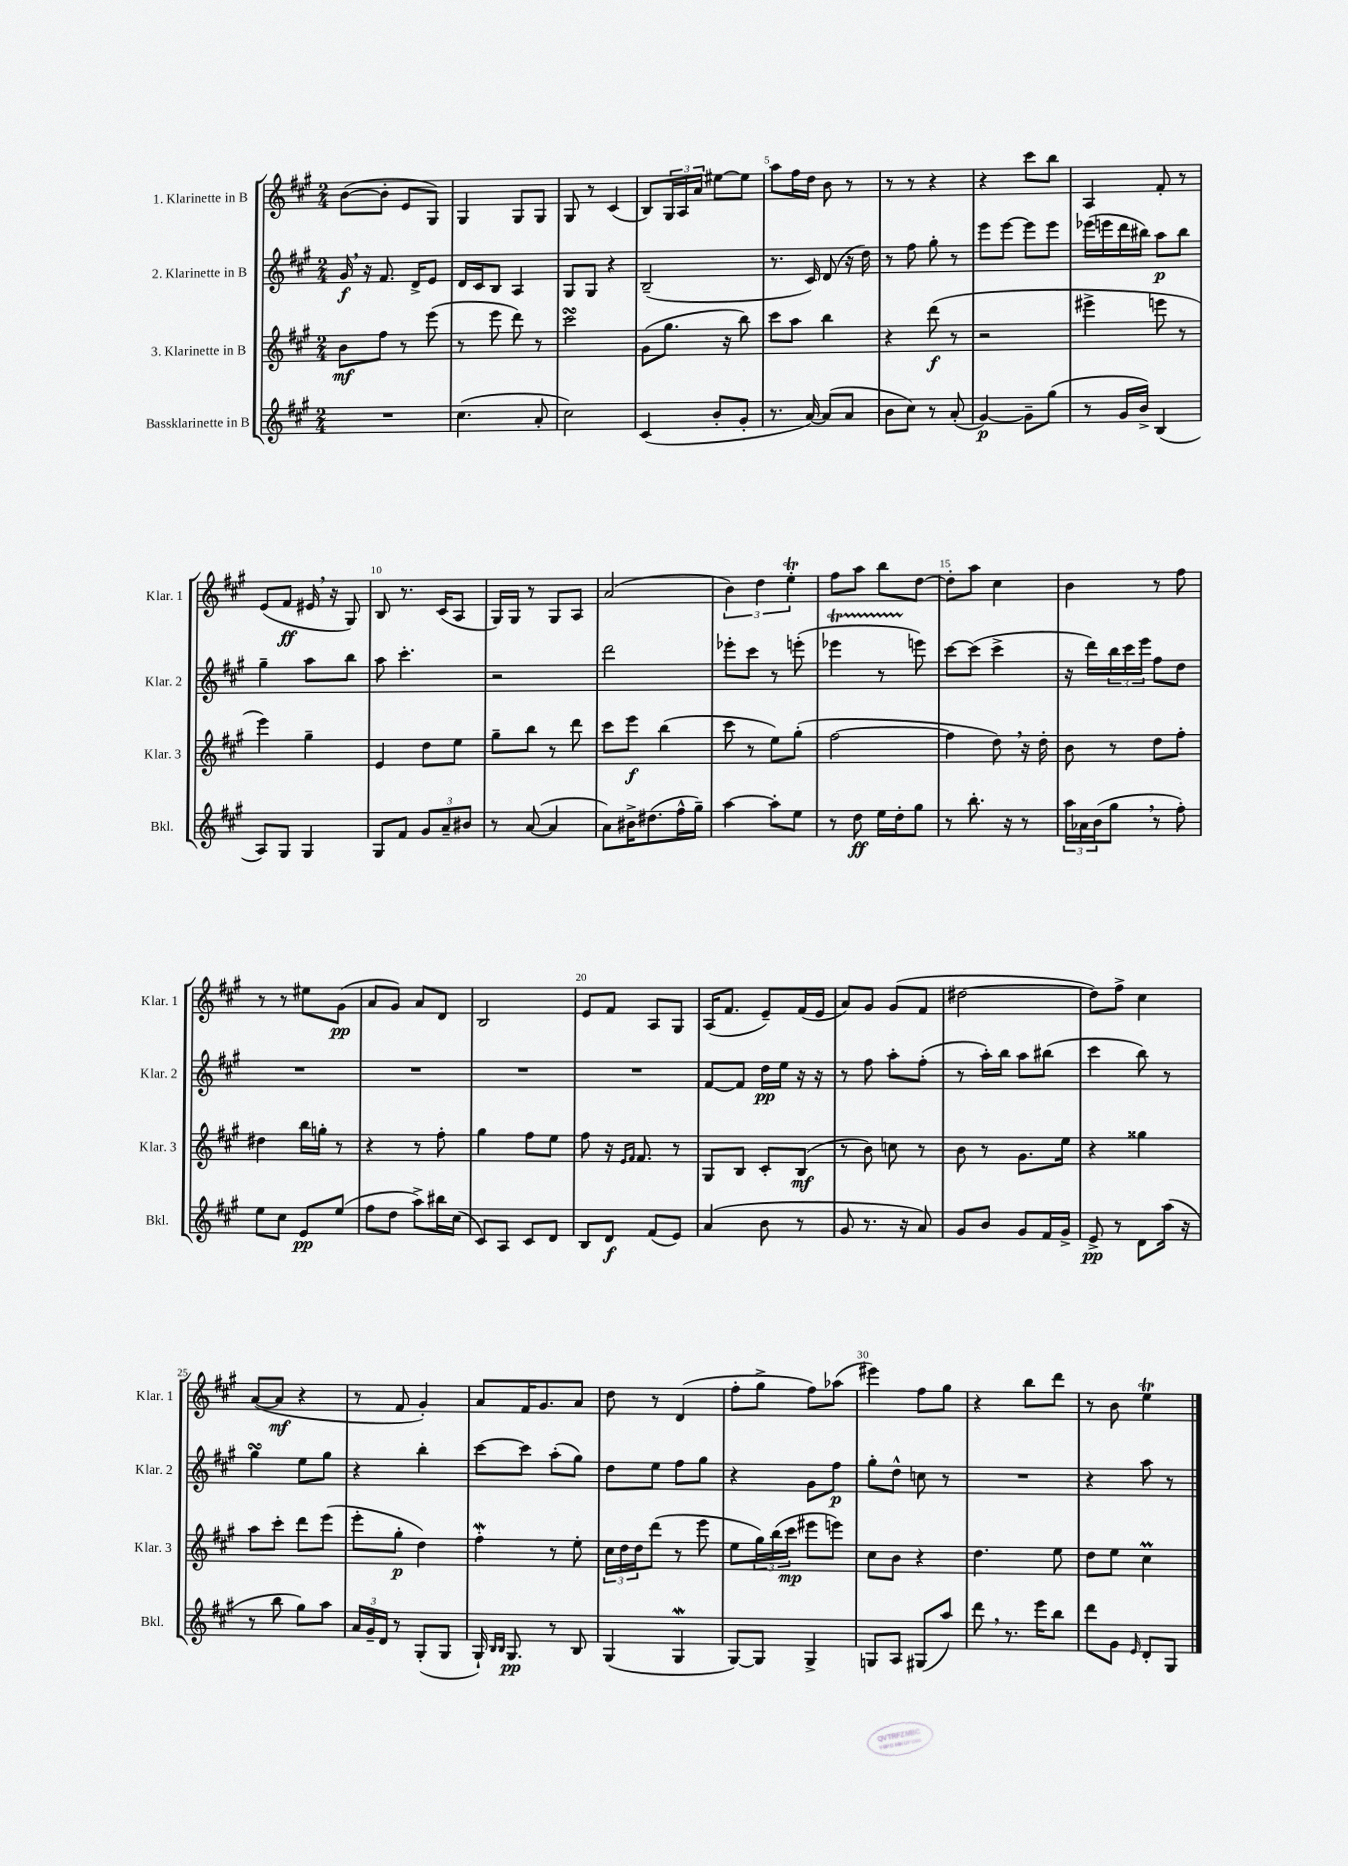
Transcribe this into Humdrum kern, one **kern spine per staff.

**kern	**dynam	**kern	**dynam	**kern	**dynam	**kern	**dynam
*part4	*part4	*part3	*part3	*part2	*part2	*part1	*part1
*staff4	*staff4	*staff3	*staff3	*staff2	*staff2	*staff1	*staff1
*I"Bassklarinette in B	*	*I"3. Klarinette in B	*	*I"2. Klarinette in B	*	*I"1. Klarinette in B	*
*I'Bkl.	*	*I'Klar. 3	*	*I'Klar. 2	*	*I'Klar. 1	*
*clefG2	*	*clefG2	*	*clefG2	*	*clefG2	*
*k[f#c#g#]	*	*k[f#c#g#]	*	*k[f#c#g#]	*	*k[f#c#g#]	*
*M2/4	*	*M2/4	*	*M2/4	*	*M2/4	*
=1	=1	=1	=1	=1	=1	=1	=1
2r	.	8b\L	mf	16g#,/	f	([8b\L	.
.	.	.	.	16r	.	.	.
.	.	8ff#\J	.	8.f#/	.	8b'\J]	.
.	.	8r	.	.	.	8e/L	.
.	.	.	.	16d^/KL	.	.	.
.	.	(8eee\	.	8e/J	.	8G#/J)	.
=2	=2	=2	=2	=2	=2	=2	=2
(4.cc#\	.	8r	.	16d/LL	.	4G#/	.
.	.	.	.	16c#/J	.	.	.
.	.	8eee\	.	8B/J	.	.	.
.	.	8ddd\)	.	4A/	.	8G#/L	.
8a'/	.	8r	.	.	.	8G#/J	.
=3	=3	=3	=3	=3	=3	=3	=3
2cc#\)	.	2ccc#sSsS\	.	8G#/L	.	8G#/	.
.	.	.	.	8G#/J	.	8r	.
.	.	.	.	4r	.	(4c#/	.
=4	=4	=4	=4	=4	=4	=4	=4
(4c#/	.	(8g#\L	.	(2B~/	.	8B/L)	.
.	.	8.gg#\J	.	.	.	24G#/L	.
.	.	.	.	.	.	24A/	.
.	.	.	.	.	.	24a/JJ	.
8b'/L	.	.	.	.	.	[8ee#X\L	.
.	.	16r	.	.	.	.	.
8g#'/J	.	8bb\)	.	.	.	8ee#\J]	.
=5	=5	=5	=5	=5	=5	=5	=5
8.r	.	8ccc#\L	.	8.r	.	8aa\L	.
.	.	8aa\J	.	.	.	16ff#\L	.
[16a/)	.	.	.	16c#/)	.	16dd\JJ	.
(8a/L]	.	4bb\	.	(8d/	.	8b\	.
8a/J	.	.	.	16r	.	8r	.
.	.	.	.	16dd\)	.	.	.
=6	=6	=6	=6	=6	=6	=6	=6
8b\L	.	4r	.	8r	.	8r	.
8cc#\J)	.	.	.	8ff#\	.	8r	.
8r	.	(8ddd\	f	8gg#'\	.	4r	.
(8a'/	.	8r	.	8r	.	.	.
=7	=7	=7	=7	=7	=7	=7	=7
[4g#/)	p	2r	.	8eee\L	.	4r	.
.	.	.	.	[8eee\J	.	.	.
8g#~\L]	.	.	.	8eee\L]	.	8ccc#\L	.
(8gg#\J	.	.	.	8eee\J	.	8bb\J	.
=8	=8	=8	=8	=8	=8	=8	=8
8r	.	4eee#X^\	.	(16eee-X\LL	.	4A/	.
.	.	.	.	16eeen\	.	.	.
16g#/LL	.	.	.	16ddd\	.	.	.
16b^/JJ)	.	.	.	16bb#X\JJ)	.	.	.
(4B/	.	8eeen\	.	8aa\L	p	8f#'/	.
.	.	8r	.	8bb#\J	.	8r	.
!!LO:LB:g=z
=9	=9	=9	=9	=9	=9	=9	=9
8A/L)	.	4eee\)	.	4gg#~\	.	(8e/L	.
8G#/J	.	.	.	.	.	8f#/J	ff
4G#/	.	4gg#~\	.	8aa\L	.	16e#X,/	.
.	.	.	.	.	.	16r	.
.	.	.	.	8bb\J	.	8G#/)	.
=10	=10	=10	=10	=10	=10	=10	=10
8G#/L	.	4e/	.	8aa\	.	8B/	.
8f#/J	.	.	.	4.ccc#'\	.	8.r	.
12g#/L	.	8dd\L	.	.	.	.	.
.	.	.	.	.	.	(16c#/KL	.
12a~/	.	.	.	.	.	.	.
.	.	8ee\J	.	.	.	8A/J	.
12b#X/J	.	.	.	.	.	.	.
=11	=11	=11	=11	=11	=11	=11	=11
8r	.	8gg#~\L	.	2r	.	16G#/LL)	.
.	.	.	.	.	.	16G#/JJ	.
([8a/	.	8bb\J	.	.	.	8r	.
4a/]	.	8r	.	.	.	8G#/L	.
.	.	8ddd\	.	.	.	8A/J	.
=12	=12	=12	=12	=12	=12	=12	=12
8a\L)	.	8ccc#\L	.	2ddd\	.	(2a/	.
16b#X^\K	.	8eee\J	f	.	.	.	.
(8.dd#X\	.	.	.	.	.	.	.
.	.	(4bb\	.	.	.	.	.
16ff#^^\L	.	.	.	.	.	.	.
16gg#~\JJ)	.	.	.	.	.	.	.
=13	=13	=13	=13	=13	=13	=13	=13
[4aa\	.	8ccc#\	.	8eee-X'\L	.	6b\)	.
.	.	8r	.	8ccc#\J	.	.	.
.	.	.	.	.	.	6dd\	.
8aa'\L]	.	8ee\L)	.	8r	.	.	.
.	.	.	.	.	.	6eeT'\	.
8ee\J	.	(8gg#'\J	.	(8eeen'\	.	.	.
=14	=14	=14	=14	=14	=14	=14	=14
8r	.	[2ff#\	.	4eee-XT\	.	8ff#\L	.
8dd\	ff	.	.	.	.	8aa\J	.
16ee\LL	.	.	.	8r	.	8bb\L	.
16dd'\J	.	.	.	.	.	.	.
8gg#\J	.	.	.	8eeen\)	.	[8dd\J	.
=15	=15	=15	=15	=15	=15	=15	=15
8r	.	4ff#\]	.	[8ccc#\L	.	8dd'\L]	.
8.bb'\	.	.	.	(8ccc#\J]	.	8aa\J	.
.	.	8dd,\)	.	4ccc#^\	.	4cc#\	.
16r	.	.	.	.	.	.	.
8r	.	16r	.	.	.	.	.
.	.	16dd'\	.	.	.	.	.
=16	=16	=16	=16	=16	=16	=16	=16
24aa\LL	.	8b\	.	16r	.	4b\	.
24a-X\	.	.	.	.	.	.	.
.	.	.	.	16ddd\LL)	.	.	.
(24b\J	.	.	.	.	.	.	.
8gg#,\J	.	8r	.	24bb\	.	.	.
.	.	.	.	24ccc#\	.	.	.
.	.	.	.	24eee\JJ	.	.	.
8r	.	8dd\L	.	8ff#\L	.	8r	.
8ff#'\)	.	8ff#'\J	.	8dd\J	.	8ff#\	.
!!LO:LB:g=z
=17	=17	=17	=17	=17	=17	=17	=17
8ee\L	.	4dd#X\	.	2r	.	8r	.
8cc#\J	.	.	.	.	.	8r	.
8e/L	pp	16bb\LL	.	.	.	8ee#X\L	.
.	.	16ggn'\JJ	.	.	.	.	.
(8ee/J	.	8r	.	.	.	(8g#\J	pp
=18	=18	=18	=18	=18	=18	=18	=18
8ff#\L	.	4r	.	2r	.	8a/L	.
8dd\J	.	.	.	.	.	8g#/J)	.
8aa^\L)	.	8r	.	.	.	8a/L	.
16bb#X\L	.	8ff#'\	.	.	.	8d/J	.
(16cc#\JJ	.	.	.	.	.	.	.
=19	=19	=19	=19	=19	=19	=19	=19
8c#/L)	.	4gg#\	.	2r	.	2B/	.
8A/J	.	.	.	.	.	.	.
8c#/L	.	8ff#\L	.	.	.	.	.
8d/J	.	8ee\J	.	.	.	.	.
=20	=20	=20	=20	=20	=20	=20	=20
8B/L	.	8ff#\	.	2r	.	8e/L	.
8d/J	f	16r	.	.	.	8f#/J	.
.	.	16qqe/LL	.	.	.	.	.
.	.	16qqf#/JJ	.	.	.	.	.
.	.	8.f#/	.	.	.	.	.
(8f#/L	.	.	.	.	.	8A/L	.
8e/J)	.	8r	.	.	.	8G#/J	.
=21	=21	=21	=21	=21	=21	=21	=21
(4a/	.	8G#/L	.	[8f#/L	.	(16A/KL	.
.	.	.	.	.	.	8.f#/J	.
.	.	8B/J	.	8f#/J]	.	.	.
8b\	.	8c#'/L	.	16dd\LL	pp	8e~/L)	.
.	.	.	.	16ee\JJ	.	.	.
8r	.	(8B/J	mf	16r	.	(16f#/L	.
.	.	.	.	16r	.	16e/JJ	.
=22	=22	=22	=22	=22	=22	=22	=22
8g#/	.	8r	.	8r	.	8a/L)	.
8.r	.	8b\)	.	8ff#\	.	8g#/J	.
.	.	8ccn\	.	8aa'\L	.	(8g#/L	.
16r	.	.	.	.	.	.	.
8a/)	.	8r	.	(8ff#'\J	.	8f#/J	.
=23	=23	=23	=23	=23	=23	=23	=23
8g#/L	.	8b\	.	8r	.	[2dd#X\	.
8b/J	.	8r	.	16aa'\LL)	.	.	.
.	.	.	.	16bb\JJ	.	.	.
8g#/L	.	8.g#\L	.	8aa\L	.	.	.
16f#/L	.	.	.	(8bb#X\J	.	.	.
16g#^/JJ	.	16ee\Jk	.	.	.	.	.
=24	=24	=24	=24	=24	=24	=24	=24
8e^/	pp	4r	.	4ccc#\	.	8dd#\L])	.
8r	.	.	.	.	.	8ff#^\J	.
8d\L	.	4gg##X\	.	8bb\)	.	4cc#\	.
(16aa\Jk	.	.	.	8r	.	.	.
16r	.	.	.	.	.	.	.
!!LO:LB:g=z
=25	=25	=25	=25	=25	=25	=25	=25
8r	.	8aa\L	.	4gg#sSsS\	.	([8a/L	.
8bb\	.	8ccc#'\J	.	.	.	8a/J]	mf
8gg#\L)	.	8ddd\L	.	8ee\L	.	4r	.
8aa\J	.	(8eee\J	.	8gg#\J	.	.	.
=26	=26	=26	=26	=26	=26	=26	=26
24a/LL	.	8eee'\L	.	4r	.	8r	.
24g#~/	.	.	.	.	.	.	.
24d/JJ	.	.	.	.	.	.	.
8r	.	8gg#'\J	p	.	.	8f#/	.
(8G#'/L	.	4dd\)	.	4bb'\	.	4g#'/)	.
8G#/J	.	.	.	.	.	.	.
=27	=27	=27	=27	=27	=27	=27	=27
16G#`/)	.	4ff#W'\	.	[8ccc#\L	.	8a/L	.
16qqB/LL	.	.	.	.	.	.	.
16qqB/JJ	.	.	.	.	.	.	.
8.G#/	pp	.	.	.	.	.	.
.	.	.	.	8ccc#\J]	.	16f#/K	.
.	.	.	.	.	.	8.g#/	.
8r	.	8r	.	(8aa'\L	.	.	.
8B/	.	8ee'\	.	8gg#\J)	.	8a/J	.
=28	=28	=28	=28	=28	=28	=28	=28
(4G#/	.	24cc#\LL	.	8dd\L	.	8dd\	.
.	.	24dd\	.	.	.	.	.
.	.	24dd\J	.	.	.	.	.
.	.	(8ddd\J	.	8ee\J	.	8r	.
4G#W/	.	8r	.	8ff#\L	.	(4d/	.
.	.	8eee\	.	8gg#\J	.	.	.
=29	=29	=29	=29	=29	=29	=29	=29
[8G#/L)	.	8ee\L	.	4r	.	8ff#'\L	.
8G#/J]	.	24gg#\L)	.	.	.	8gg#^\J	.
.	.	(24bb\	.	.	.	.	.
.	.	24ccc#\JJ	mp	.	.	.	.
4G#^/	.	8eee#X\L	.	8g#\L	.	8ff#\L)	.
.	.	8eeen\J)	.	8ff#\J	p	(8aa-X\J	.
=30	=30	=30	=30	=30	=30	=30	=30
8Gn/L	.	8cc#\L	.	8gg#'\L	.	4eee#X\)	.
8A/J	.	8b\J	.	8dd^^\J	.	.	.
(8G#X/L	.	4r	.	8ccn\	.	8ff#\L	.
8aa/J)	.	.	.	8r	.	8gg#\J	.
=31	=31	=31	=31	=31	=31	=31	=31
8ddd,\	.	4.dd\	.	2r	.	4r	.
8.r	.	.	.	.	.	.	.
.	.	.	.	.	.	8bb\L	.
16eee\KL	.	.	.	.	.	.	.
8bb\J	.	8ee\	.	.	.	8ddd\J	.
=32	=32	=32	=32	=32	=32	=32	=32
8ddd\L	.	8dd\L	.	4r	.	8r	.
8g#\J	.	8ee\J	.	.	.	8b\	.
16qqe/	.	.	.	.	.	.	.
8d'/L	.	4cc#m\	.	8aa\	.	4eeT\	.
8G#/J	.	.	.	8r	.	.	.
==	==	==	==	==	==	==	==
*-	*-	*-	*-	*-	*-	*-	*-
